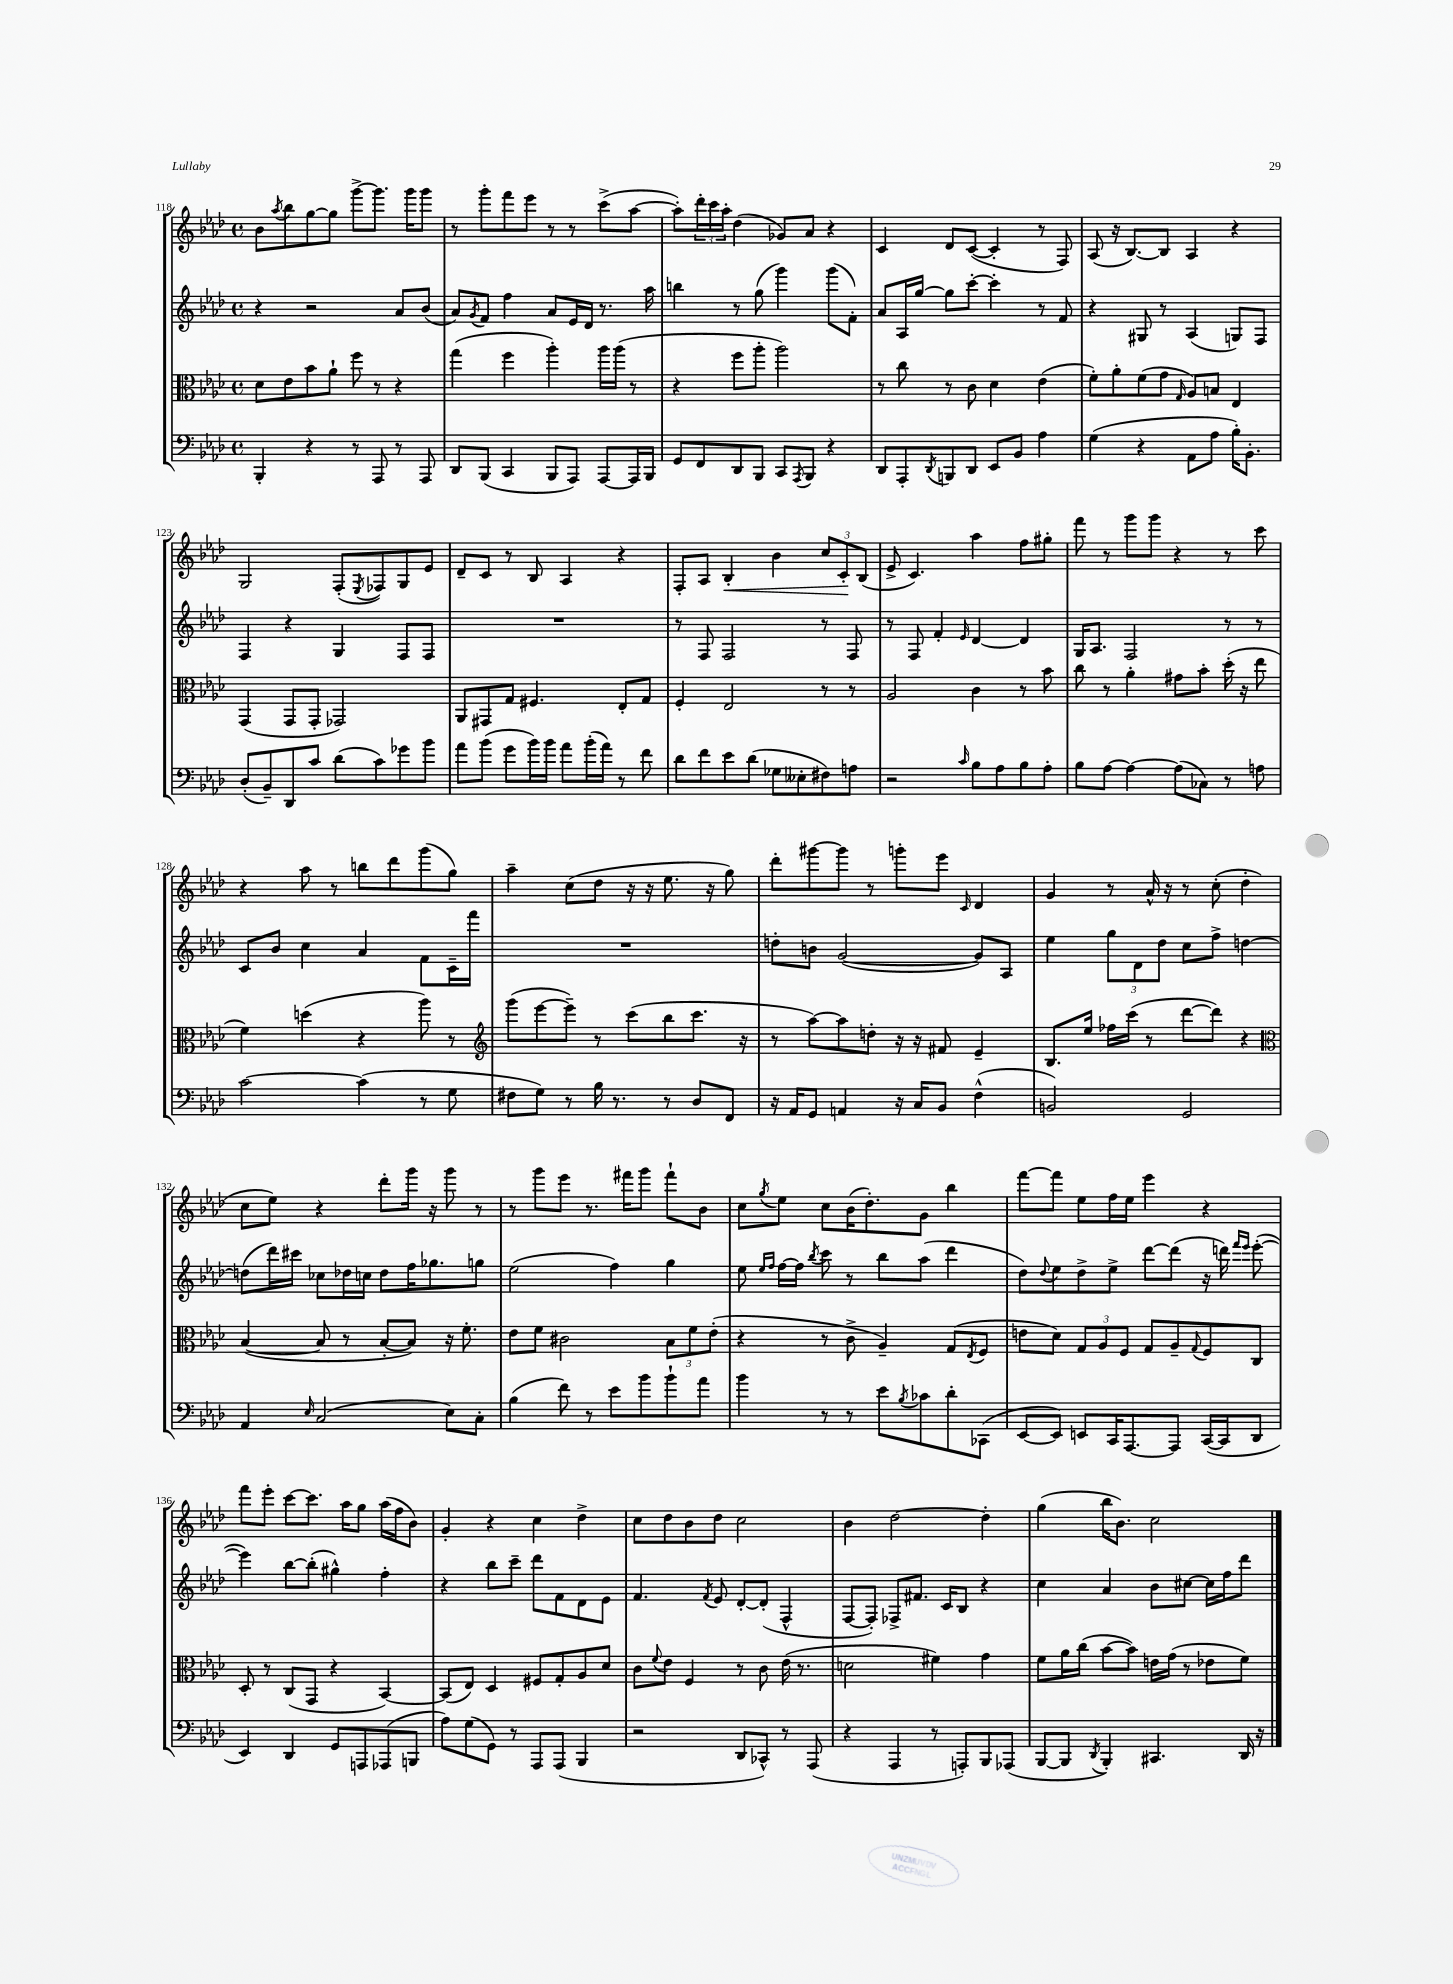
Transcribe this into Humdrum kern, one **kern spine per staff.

**kern	**kern	**kern	**kern
*staff4	*staff3	*staff2	*staff1
*clefF4	*clefC3	*clefG2	*clefG2
*k[b-e-a-d-]	*k[b-e-a-d-]	*k[b-e-a-d-]	*k[b-e-a-d-]
*M4/4	*M4/4	*M4/4	*M4/4
*met(c)	*met(c)	*met(c)	*met(c)
4BBB-'/	8d-\L	4r	8b-\L
.	.	.	8qaa-/
.	8e-\	.	8bb-\
4r	8b-\	2r	[8gg\
.	8a-`\J	.	8gg\]J
8r	8ff\	.	[8ggg^\L
8AAA-/	8r	.	8.ggg\]J
8r	4r	8a-/L	.
.	.	.	16ggg\LK
8AAA-/	.	(8b-/J	8ggg\J
=	=	=	=
8DD-/L	(4gg\	8a-/L)	8r
.	.	8qg/	.
(8BBB-/J	.	8f/J	8ggg'\L
4CC/	4ff\	4ff\	8fff\
.	.	.	8eee-\J
8BBB-/L	4aa-'\)	8a-/L	8r
8AAA-/J)	.	16e-/L	8r
.	.	16d-/JJ	.
[8AAA-/L	16aa-\LL	8.r	(8ccc^\L
.	(16aa-\JJ	.	.
16AAA-/]L	8r	.	[8aa-\J
16BBB-/JJ	.	16aa-\	.
=	=	=	=
8GG/L	4r	4bb\	8aa-'\]L)
8FF/	.	.	24ddd-'\L
.	.	.	24ccc\
.	.	.	24aa-'\JJ
8DD-/	8ff\L	8r	(4dd-\
8BBB-/J	8aa-'\J	(8gg\	.
8CC/L	2aa-\)	4ggg\)	8g-/L)
8qAAA-/	.	.	.
8BBB-/J	.	.	8a-/J
4r	.	(8ggg\L	4r
.	.	8f'\J)	.
=	=	=	=
8DD-/L	8r	8a-/L	4c/
8AAA-'/	8cc\	16A-/L	.
.	.	[16gg/JJ	.
8qDD-/	.	.	.
8BBB/	8r	8gg\]L	8d-/L
8DD-/J	8c\	[8ccc'\J	([8c/J
8EE-/L	4d-\	4ccc'\]	4c'/]
8BB-/J	.	.	.
4A-\	(4e-\	8r	8r
.	.	8f/	8F/)
=	=	=	=
(4G\	8f'\L)	4r	(8A-/
.	8a-'\	.	16r
.	.	.	[8.B-/L)
4r	(8f\	8G#/	.
.	8g\J	8r	8B-/]J
.	16qqG/	.	.
8AA-\L	8A-/L)	(4A-/	4A-/
8A-\J	8B/J	.	.
16B-'\LK)	4E-/	8G/L)	4r
8.BB-'\J	.	.	.
.	.	8F/J	.
=	=	=	=
(8D-'/L	(4GG/	4F/	2G/
8BB-~/)	.	.	.
8DD-/	8GG/L	4r	.
8c/J	8GG'/J	.	.
(8d-\L	2GG-/)	4G/	(8F'/L
.	.	.	8qE-/
8c\)	.	.	8F-/)
8g-\	.	8F/L	8G/
8b-\J	.	8F/J	8e-/J
=	=	=	=
8a-\L	8AA-/L	1r	8d-~/L
(8b-\J	8GG#/	.	8c/J
8g\L	8G/J	.	8r
16b-\L)	4.F#/	.	8B-/
16b-\JJ	.	.	.
8a-\L	.	.	4A-/
(16b-'\L	.	.	.
16a-\JJ)	.	.	.
8r	8E-'/L	.	4r
8f\	8G/J	.	.
=	=	=	=
8d-\L	4F'/	8r	8F'/L
8f\	.	8F/	8A-/J
8e-\	2E-/	2F/	4B-'/
(8d-\J	.	.	.
8G-\L	.	.	4b-\
8E--'\	.	.	.
8F#\)	8r	8r	12cc/L
.	.	.	12c'/
8A\J	8r	8F/	.
.	.	.	(12B-/J
=	=	=	=
2r	2A-/	8r	8e-^/
.	.	8F/	4.c/)
.	.	4f'/	.
16qqc/	.	16qqe-/	.
8B-\L	4c\	[4d-/	4aa-\
8A-\	.	.	.
8B-\	8r	4d-/]	8ff\L
8A-'\J	8b-\	.	8gg#'\J
=	=	=	=
8B-\L	8cc\	16G/LK	8fff\
.	.	8.A-/J	.
[8A-\J	8r	.	8r
4A-\_	4a-'\	2F/	8ggg\L
.	.	.	8ggg\J
(8A-\]L	8g#\L	.	4r
8C-\J)	8b-'\J	.	.
8r	(16dd-'\	8r	8r
.	16r	.	.
8A\	8ee-\	8r	8ccc\
=	=	=	=
[2c\	4f\)	8c/L	4r
.	.	8b-/J	.
.	(4dd\	4cc\	8aa-\
.	.	.	8r
(4c\]	4r	4a-/	8bb\L
.	.	.	8ddd-\
8r	8aa-\)	8f\L	(8ggg\
8G\	8r	16c~\L	8gg\J)
.	.	16fff\JJ	.
=	=	=	=
*	*clefG2	*	*
8F#\L	(8ggg\L	1r	4aa-~\
8G\J)	[8eee-\	.	.
8r	8eee-~\]J)	.	(8cc\L
16B-\	8r	.	8dd-\J
8.r	.	.	.
.	(8ccc\L	.	16r
.	.	.	16r
8r	8bb-\	.	8.ee-\
8D-/L	8.ccc\J	.	.
.	.	.	16r
8FF/J	.	.	8gg\)
.	16r	.	.
=	=	=	=
16r	8r	8dd'\L	8ddd-'\L
16AA-/LK	.	.	.
8GG/J	[8aa-\L)	8b\J	[8ggg#\
4AA/	8aa-\]	([2g/	8ggg#\]J
.	8dd'\J	.	8r
16r	16r	.	8ggg'\L
16C/LK	16r	.	.
8BB-/J	8f#/	.	8eee-\J
.	.	.	16qqc/
(4F^^\	4e-~/	8g/]L)	4d-/
.	.	8A-/J	.
=	=	=	=
2BB/)	8.B-/L	4ee-\	4g/
.	16ee-/Jk	.	.
.	16ff-\LL	12gg\L	8r
.	(16ccc\JJ	.	.
.	.	12d-\	.
.	8r	.	16a-^^/
.	.	12dd-\J	.
.	.	.	16r
2GG/	[8ddd-\L	8cc\L	8r
.	8ddd-\]J)	8ff^\J	(8cc'\
.	4r	[4dd\	4dd-'\
=	=	=	=
*	*clefC3	*	*
4AA-/	([4B-/	(8dd\]L	8cc\L
.	.	16ddd-\L)	8ee-\J)
.	.	16ccc#\JJ	.
16qqE-/	.	.	.
(2C/	8B-/]	8cc-\L	4r
.	8r	16dd-\L	.
.	.	16cc\JJ	.
.	[8B-'/L	8dd-\L	8ddd-'\L
.	8B-/]J)	16ff\K	16ggg\Jk
.	.	8.gg-\	16r
8E-\L)	16r	.	8ggg\
.	8.f'\	.	.
8C'\J	.	8gg\J	8r
=	=	=	=
(4B-\	8e-\L	(2ee-\	8r
.	8f\J	.	8ggg\L
8f\)	2c#\	.	8eee-\J
8r	.	.	8.r
8e-\L	.	4ff\)	.
.	.	.	16fff#\LK
8b-\	.	.	8ggg\J
8b-`\	12B-\L	4gg\	8fff#`\L
.	12f\	.	.
8a-\J	.	.	8b-\J
.	(12e-'\J	.	.
=	=	=	=
4b-\	4r	8ee-\	8cc\L
.	.	16qqee-/LL	.
.	.	16qqff/JJ	8qgg/
.	.	[16ff\LL	8ee-\J
.	.	16ff\]JJ	.
.	.	8qbb-/	.
8r	8r	8ccc\	8cc\L
8r	8c^\	8r	(16b-\K
.	.	.	8.dd-'\)
8e-\L	4A-~/)	8bb-\L	.
8qB-/	.	.	.
8c-\	.	(8aa-\J	8g\J
8d-'\	(8G/L	4ddd-\	4bb-\
.	8qE-/	.	.
(8CC-\J	8F/J	.	.
=	=	=	=
[8EE-/L	8e\L	8dd-\L)	[8fff\L
.	.	8qqdd-/	.
8EE-/]J)	8d-\J)	8ee-\	8fff\]J
8EE/L	12G/L	8dd-^\	8ee-\L
.	12A-/	.	.
16CC/K	.	8ee-^\J	16ff\L
.	12F/J	.	.
[8.AAA-/	.	.	16ee-\JJ
.	8G/L	[8ddd-\L	4eee-\
8AAA-/]J	8A-~/	(8ddd-\]J	.
.	8qqG/	.	.
([16CC/LL	8F/	16r	4r
16CC/]J	.	16ddd\)	.
.	.	16qqfff/LL	.
.	.	16qqeee-/JJ	.
8DD-/J	8C/J	([8eee-'\	.
=	=	=	=
4EE-/)	8D-'/	4eee-\])	8fff\L
.	8r	.	8eee-'\J
4DD-/	(8C/L	[8bb-\L	[8ccc\L
.	8GG/J	(8bb-'\]J	8.ccc\]J
8GG/L	4r	4gg#^^\)	.
.	.	.	16aa-\LK
8AAA/	.	.	8gg\J
(8AAA-/	[4BB-/)	4ff'\	(16aa-\LL
.	.	.	16ff\J
8BBB/J	.	.	8b-\J)
=	=	=	=
8A-\L)	(8BB-/]L	4r	4g'/
(8G\	8E-/J)	.	.
8GG\J)	4D-/	8bb-\L	4r
8r	.	8ccc~\J	.
8AAA-/L	8F#/L	8ddd-\L	4cc\
(8AAA-/J	8G'/	8f\	.
4BBB-/	8A-/	8d-\	4dd-^\
.	8d-/J	8e-\J	.
=	=	=	=
2r	8c\L	4.f/	8cc\L
.	8qqf/	.	.
.	8e-\J	.	8dd-\
.	4F/	.	8b-\
.	.	8qf/	.
.	.	8e-/	8dd-\J
8DD-/L	8r	[8d-'/L	2cc\
8CC-^^/J)	8c\	(8d-'/]J	.
8r	(16e-\	4F^^/	.
.	8.r	.	.
(8AAA-/	.	.	.
=	=	=	=
4r	2d\	[8F/L	4b-\
.	.	8F'/]J)	.
4AAA-/	.	8F-^/L	[2dd-\
.	.	8.f#/J	.
8r	4f#\)	.	.
.	.	16c/LK	.
8AAA'/L)	.	8B-/J	.
8BBB-/	4g\	4r	4dd-'\]
(8AAA-/J	.	.	.
=	=	=	=
[8BBB-/L	8f\L	4cc\	(4gg\
8BBB-/]J	16a-\L	.	.
.	(16cc\JJ	.	.
8qDD-/	.	.	.
4BBB-'/)	[8b-\L	4a-/	16bb-\LK
.	.	.	8.b-\J)
.	8b-\]J)	.	.
4.CC#/	16e\LL	8b-\L	2cc\
.	(16g\JJ	.	.
.	8r	[8cc#\J	.
.	8e-\L	16cc#\]LL	.
.	.	16ff\J	.
16DD-/	8f\J)	8ddd-\J	.
16r	.	.	.
==	==	==	==
*-	*-	*-	*-
